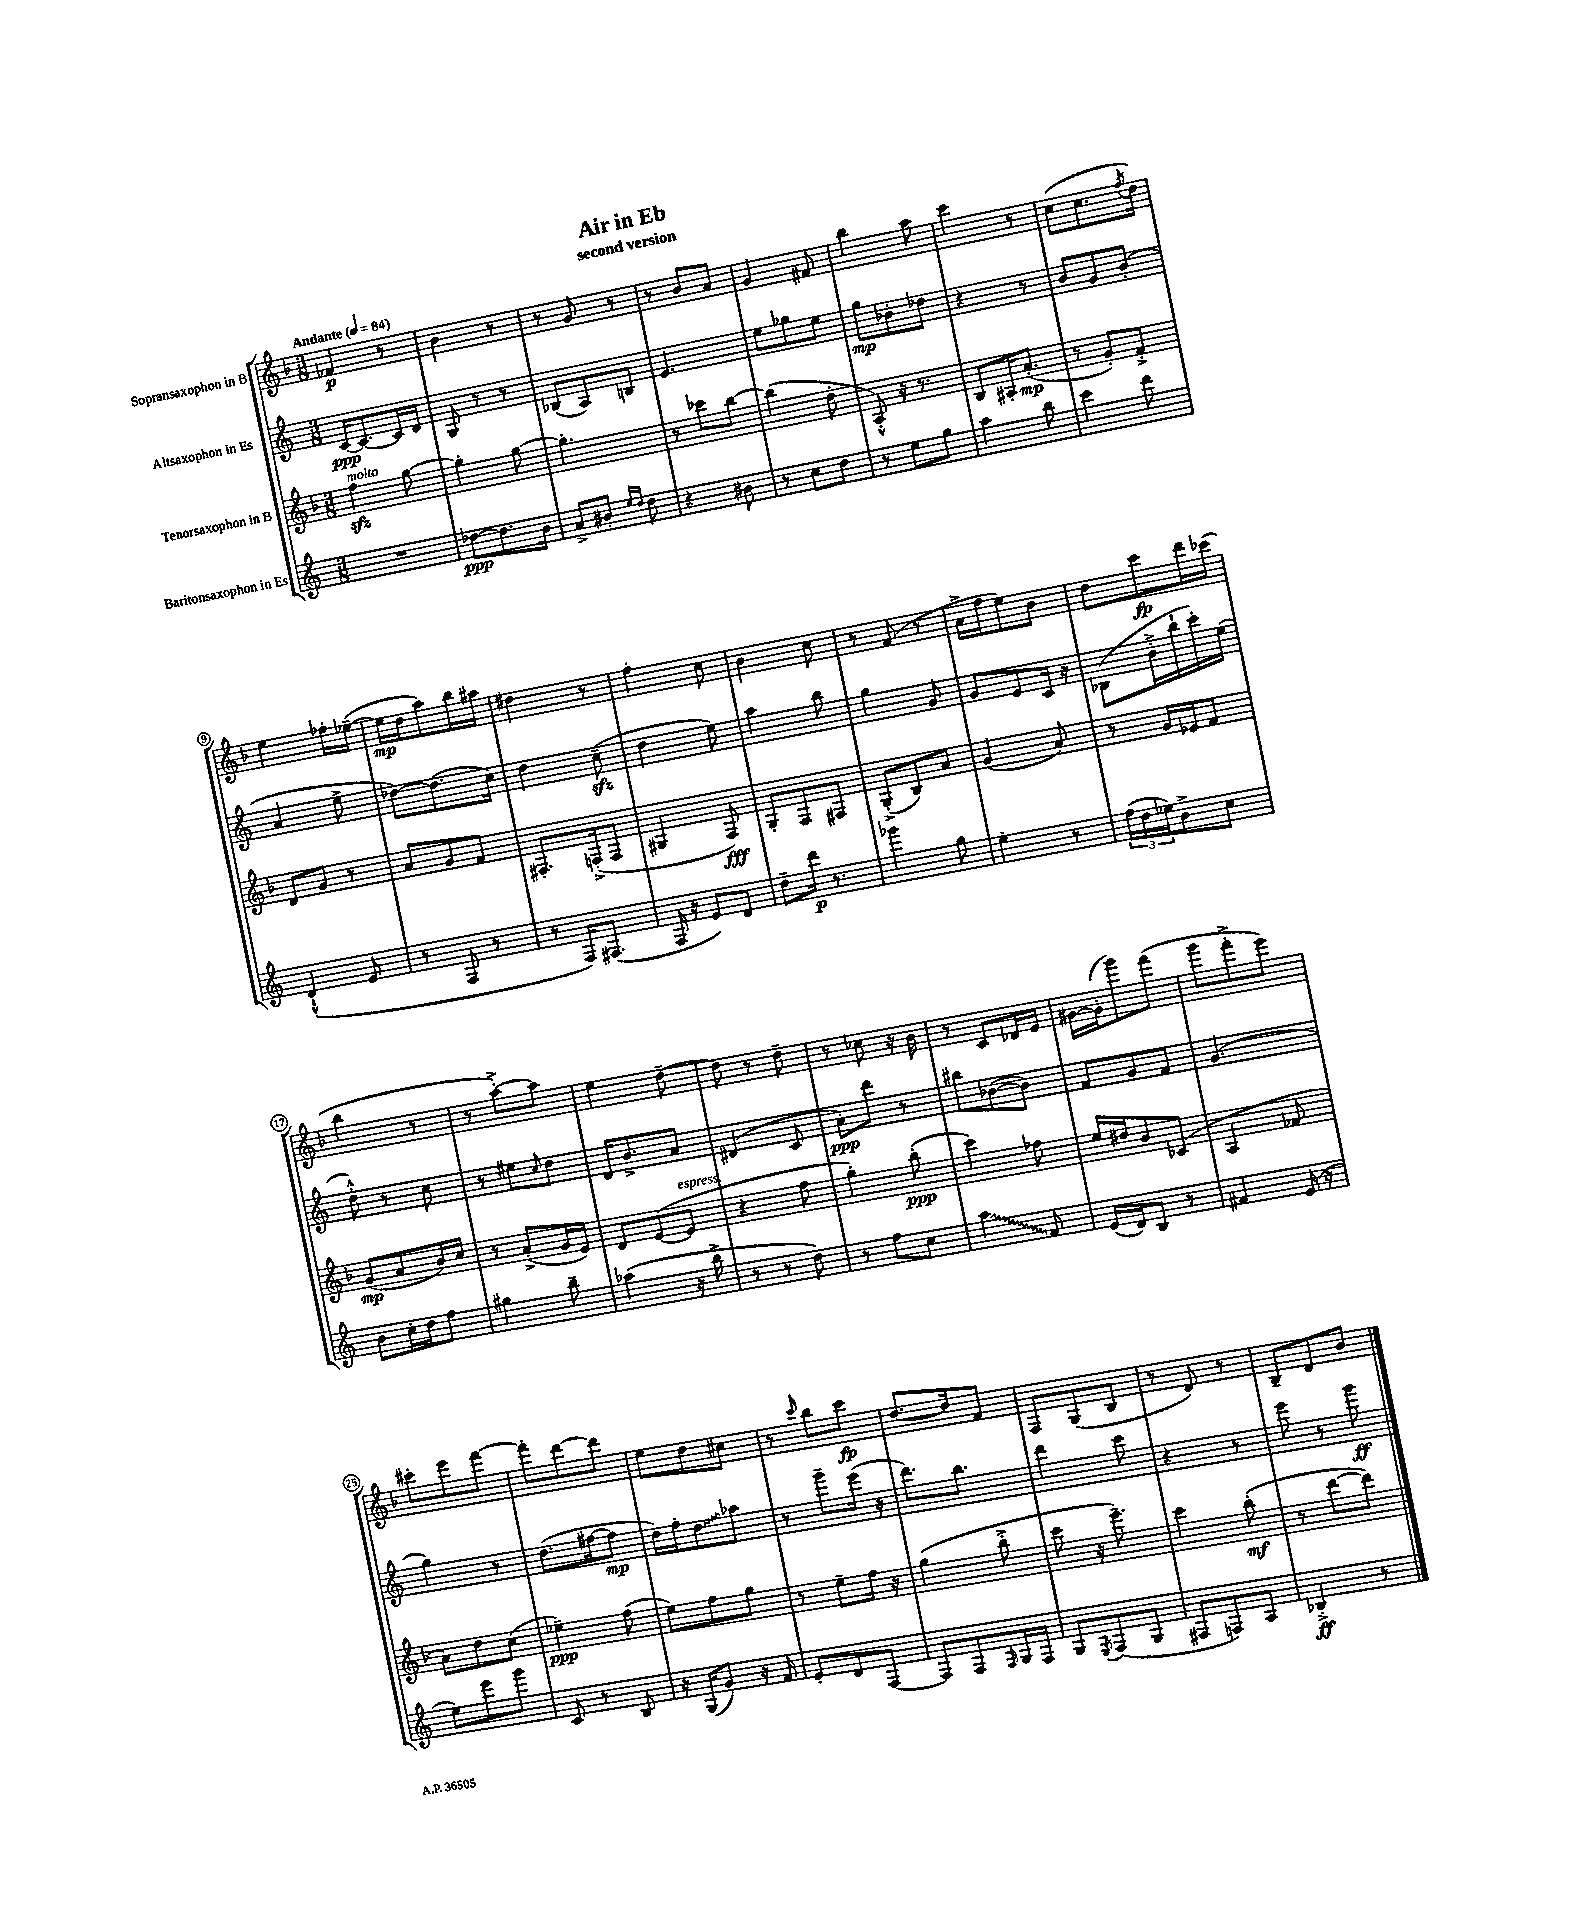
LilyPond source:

\header { title = "Air in Eb" subtitle = "second version" }
<<
\new StaffGroup <<
\new Staff = "s0" \with { instrumentName = "Sopransaxophon in B" } {
    \clef treble \key f \major \numericTimeSignature \time 3/8 \tempo "Andante" 4 = 84
    fes'4\p r8 |
    bes'4 r8 |
    r8 g'8 r8 |
    r8 bes'8 a'8 |
    g'4 fis'8 |
    bes''4 a''8 |
    c'''4 r8 |
    c''8( c''8. \acciaccatura { f''8 } d''16) |
    e''4 fes''16-. ees''16~--( |
    ees''16\mp d''16 a''8) bes''16 ais''16 |
    dis''4 r8 |
    f''4-. c''8 |
    bes'4 c''8 |
    r8 f'8( r8 |
    a'16-> f''16 e''8) bes'8 |
    d''8 c'''8\fp d'''16 ces'''16( |
    bes''4 r8 |
    r8 a''8~-.->) a''8 |
    e''4 d''8~-- |
    d''8 r8 d''8-- |
    r8 ces''8 r16 bes'16 |
    r8 c'8 des'16 e'16 |
    gis'16~ gis'16-.( g'''8) f'''8( |
    g'''8 f'''8-.-> e'''8) |
    cis'''8-. e'''8 f'''8~ |
    f'''8-. d'''8~ d'''8 |
    e''8 d''8 cis''8 |
    r8 \grace { c'''16 } bes''8 c'''8\fp |
    d''8.~ d''16 f'8 |
    f8 g8( bes8 |
    r8 d'8) r8 |
    bes8-- d'8 bes'8 \bar "|." |
}
\new Staff = "s1" \with { instrumentName = "Altsaxophon in Es" } {
    \clef treble \key c \major \numericTimeSignature \time 3/8
    c'16~\ppp c'8.~ c'16 d'16 |
    g8 r8 r8 |
    bes8( a8) b8 |
    e'4. |
    e''8 ges''8 e''8 |
    g''8\mp bes'8-. des''8 |
    r4 r8 |
    b'8 g'8 b'8-.( |
    a'4 e''8-> |
    des''8~) des''8.( c''16) |
    d''4 c''8--\sfz( |
    d''4 e''8) |
    a''4 b''8 |
    g''4 g'8 |
    g'8 e'8 c'16 r16 |
    bes8( b'16-.-> b''16-! c'''16-.) e''16( |
    d''8-.-^) r8 c''8 |
    r8 eis''8 \grace { c''16 } d''8 |
    d'16 b'8.-> a'8 |
    dis'4( c'8 |
    a'8-.\ppp) d'''8 r8 |
    bis''8 bes'8~( bes'8) |
    f'8 g'8 f'8 |
    g'4.( |
    g''4) r8 |
    d''8.( fis''16~ fis''8\mp |
    d''16) f''16-. \once \override Glissando.style = #'zigzag d''8\glissando aes''8 |
    r8 g'''8-- e'''16( r16 |
    d'''8.) b''8. |
    d'''4 c'''8 |
    r4 r8 |
    e'''8 r8 g'''8\ff \bar "|." |
}
\new Staff = "s2" \with { instrumentName = "Tenorsaxophon in B" } {
    \clef treble \key f \major \numericTimeSignature \time 3/8
    f''4\sfz^\markup { \italic "molto" } g''8~ |
    g''4-. g''8~ |
    g''4.-. |
    r8 ces'''8 bes''8~ |
    bes''4( d''8-. |
    a8-.-^) r16 r8. |
    bes8 ais16-. a'8.-.\mp( |
    r8 g'8-.) f'8-.-> |
    d'8 g'8 r8 |
    a'8 g'8 f'8 |
    fis8.-. f16-.->( f8 |
    gis4 f8\fff) |
    g8-. f8 fis8 |
    g8-.->( bes8) a'8 |
    g'4( a'8) |
    r8 g'16 ees'16 f'8 |
    g'8\mp( a'8 bes'16) c''16 |
    r8 a'8-.->( g'16 e'16) |
    d'8 e'8~( e'8^\markup { \italic "espress." } |
    r4 f''8 |
    g''4-.) bes''8-.\ppp( |
    c'''4) fes''8 |
    e''16 dis''16 bes'8 ces'8( |
    a4 fes'8 |
    a'8) d''8 c''8( |
    ees''4--\ppp) f''8( |
    e''8) f''8 g''8 |
    r8 e''8-- f''16 r16 |
    g''4( bes''8-.-> |
    c'''8 r16 e'''8.--) |
    c'''4 bes''8-.\mf( |
    r8 d'''8~ d'''8) \bar "|." |
}
\new Staff = "s3" \with { instrumentName = "Baritonsaxophon in Es" } {
    \clef treble \key c \major \numericTimeSignature \time 3/8
    R4. |
    des''8~\ppp des''8. b'16 |
    a'8-> bis'8-. \grace { e''16 d''16 } d''8 |
    r4 bis'8 |
    r8 c''8 d''8 |
    r8 e''8 g''8 |
    a''4 b''8 |
    c'''4 d'''8 |
    d'4-!-^( e'8 |
    r8 f8 r8 |
    r8 f16) fis8.( |
    f16 r16 e'8) d'8 |
    d''8-- d'''16\p r8. |
    ges'''4 g''8 |
    e''4-. r8 |
    \tuplet 3/2 { f''16( d''16 ees''16) } b'8-> c''8 |
    b'8 c''16-. d''16 f''8 |
    gis''4 b''8-- |
    aes''4( r16 b''16-> |
    r8 r8 d''8) |
    r8 f''8 c''8 |
    \once \override Glissando.style = #'zigzag a''4\glissando f'8 |
    e'16( d'16) b8 r8 |
    fis'4 e'16( r16 |
    e''8) e'''8 g'''8 |
    c'8 r8 b8 |
    r16 g16( g'8) r16 f'16 |
    e'8-. d'8 f8~ |
    f8 f8 \grace { f16 } g16 f16 |
    g8 \acciaccatura { e8 } f8( g8 |
    fis8 f8) a8 |
    bes4-.->\ff r8 \bar "|." |
}
>>
>>
\layout { \context { \Score \override BarNumber.stencil = #(make-stencil-circler 0.1 0.3 ly:text-interface::print) } }
